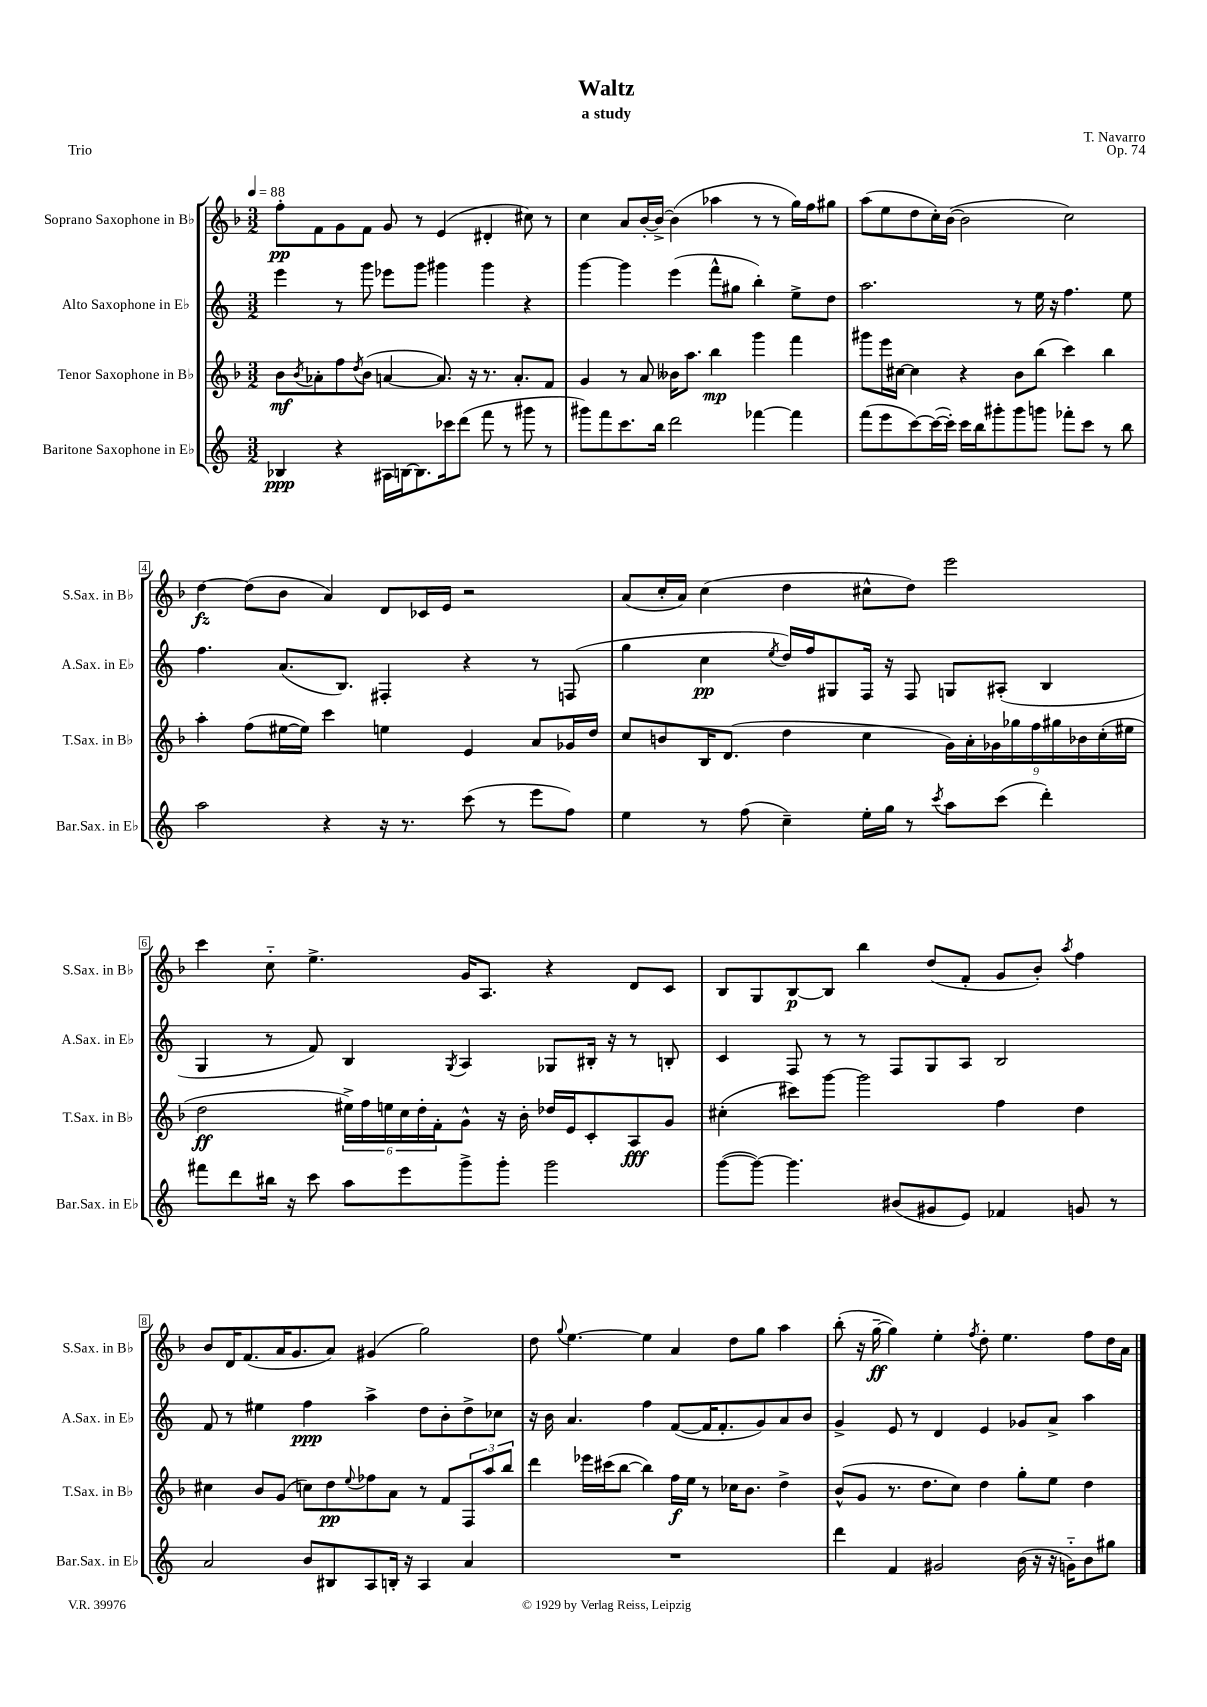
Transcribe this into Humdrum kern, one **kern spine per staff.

**kern	**kern	**kern	**kern
*staff4	*staff3	*staff2	*staff1
*clefG2	*clefG2	*clefG2	*clefG2
*k[]	*k[b-]	*k[]	*k[b-]
*M3/2	*M3/2	*M3/2	*M3/2
*MM88	*MM88	*MM88	*MM88
4B-	8b-	4eee	8ff'
.	8qb-	.	.
.	8a-'	.	8f
4r	8ff	8r	8g
.	8qdd	.	.
.	(8b-	8ggg	8f
16A#	[4a	8eee-	8g
[16B	.	.	.
8.B]	.	8ggg	8r
.	8.a])	4ggg#	(4e
16ccc-	.	.	.
(8ddd	.	.	.
.	16r	.	.
8fff	8.r	4ggg#	4d#'
8r	.	.	.
.	8.a'	.	.
8ggg#	.	4r	8cc#)
8r	8f	.	8r
=	=	=	=
8ggg#)	4g	[4ggg	4cc
8fff	.	.	.
8.ccc	8r	4ggg]	8a
.	8a	.	[16b-'
16bb	.	.	16b-^_
2ddd	16b--	(4eee	(4b-]
.	8.aa	.	.
.	4bb-	8fff^^	4aa-
.	.	8gg#	.
[4fff-	4ggg	4bb')	8r
.	.	.	8r
4fff-]	4fff	8ee^	16gg)
.	.	.	16ff
.	.	8dd	8gg#
=	=	=	=
(8fff	8ggg#	2.aa	(8aa
8eee	16eee	.	8ee
.	[16cc#	.	.
[8ccc)	4cc#]	.	8dd
(16ccc_	.	.	16cc')
16ccc'])	.	.	([16b-
16ccc	4r	.	2b-]
16bb	.	.	.
8ggg#'	.	.	.
8ggg#	8b-	8r	.
8ggg	(8bb-	16ee	.
.	.	16r	.
8fff-'	4ccc)	4.ff	2cc)
8ccc	.	.	.
8r	4bb-	.	.
8bb	.	8ee	.
=	=	=	=
2aa	4aa'	4.ff	[4dd
.	(8ff	.	(8dd]
.	[16ee#	(8.a	8b-
.	16ee#])	.	.
4r	4ccc	.	4a)
.	.	8.B)	.
16r	4ee	4F#'	8d
8.r	.	.	.
.	.	.	16c-
.	.	.	16e
(8ccc	4e	4r	2r
8r	.	.	.
8eee	8a	8r	.
8ff)	16g-	(8F	.
.	16dd	.	.
=	=	=	=
4ee	8cc	4gg	(8a
.	8b	.	16cc'
.	.	.	16a)
8r	16B-	4cc	(4cc
.	(8.d	.	.
(8ff	.	.	.
.	.	8qee	.
4cc~)	4dd	16dd)	4dd
.	.	16ff	.
.	.	8G#	.
16ee'	4cc	16F	8cc#^^
16gg	.	16r	.
8r	.	8F	8dd)
8qccc	.	.	.
8aa	18g)	8G	2eee
.	18a'	.	.
.	18g-	.	.
(8ccc	.	(8A#'	.
.	18gg-	.	.
.	18ff	.	.
4ddd')	.	4B	.
.	18gg#	.	.
.	18b-	.	.
.	(18cc'	.	.
.	18ee#	.	.
=	=	=	=
8fff#	2dd	4G	4ccc
8ddd	.	.	.
16bb#	.	8r	8cc'~
16r	.	.	.
8ccc	.	8f)	4.ee^
8aa	24ee#^)	4B	.
.	24ff	.	.
.	24ee	.	.
8eee	24cc	.	.
.	24dd'	.	.
.	24f'	.	.
.	.	8qG	.
8ggg^	8g^^	4A	16g
.	.	.	8.A
8ggg'	16r	.	.
.	16b-'	.	.
2ggg	16dd-	8G-	4r
.	16e	.	.
.	8c'	16B#'	.
.	.	16r	.
.	8A	8r	8d
.	8g	8B'	8c
=	=	=	=
([8ggg	(4cc#'	4c	8B-
8ggg_)	.	.	8G
4.ggg]	8ccc#)	8F	[8B-
.	[8ggg	8r	8B-]
.	2ggg]	8r	4bb-
(8b#	.	8F	.
8g#	.	8G	(8dd
8e)	.	8A	8f'
4f-	4ff	2B	8g
.	.	.	8b-')
.	.	.	8qaa
8g	4dd	.	4ff
8r	.	.	.
=	=	=	=
2a	4cc#	8f	8b-
.	.	8r	16d
.	.	.	(8.f
.	8b-	4ee#	.
.	(8g	.	16a
.	.	.	8.g
8b	8cc)	4ff	.
8B#	8dd	.	8a)
.	8qqee	.	.
8A	8ff-	4aa^	(4g#
16B'	8a	.	.
16r	.	.	.
4A	8r	8dd	2gg)
.	8f	8b'	.
4a	12F	8dd^	.
.	12aa	.	.
.	.	8cc-	.
.	12bb-	.	.
=	=	=	=
1.r	4ddd	16r	8dd
.	.	16b	.
.	.	.	8qqgg
.	.	4.a	[4.ee
.	16eee-	.	.
.	(16ccc#	.	.
.	[8bb-	.	.
.	4bb-])	4ff	4ee]
.	16ff	([8f	4a
.	16ee	.	.
.	8r	16f]	.
.	.	8.f'	.
.	16cc-	.	8dd
.	8.b-	.	.
.	.	8g)	8gg
.	4dd^	8a	4aa
.	.	8b	.
=	=	=	=
4ddd	(8b-^^	4g^	(8bb-'
.	8g	.	16r
.	.	.	[16gg~
4f	8.r	8e	4gg])
.	.	8r	.
.	8.dd	.	.
2g#	.	4d	4ee'
.	8cc)	.	.
.	.	.	8qff
.	4dd	4e	8dd'
.	.	.	4.ee
(16b	8gg'	8g-	.
16r	.	.	.
16r	8ee	8a^	.
16g'~)	.	.	.
8b	4dd	4aa	8ff
8gg#	.	.	16dd
.	.	.	16a
==	==	==	==
*-	*-	*-	*-
